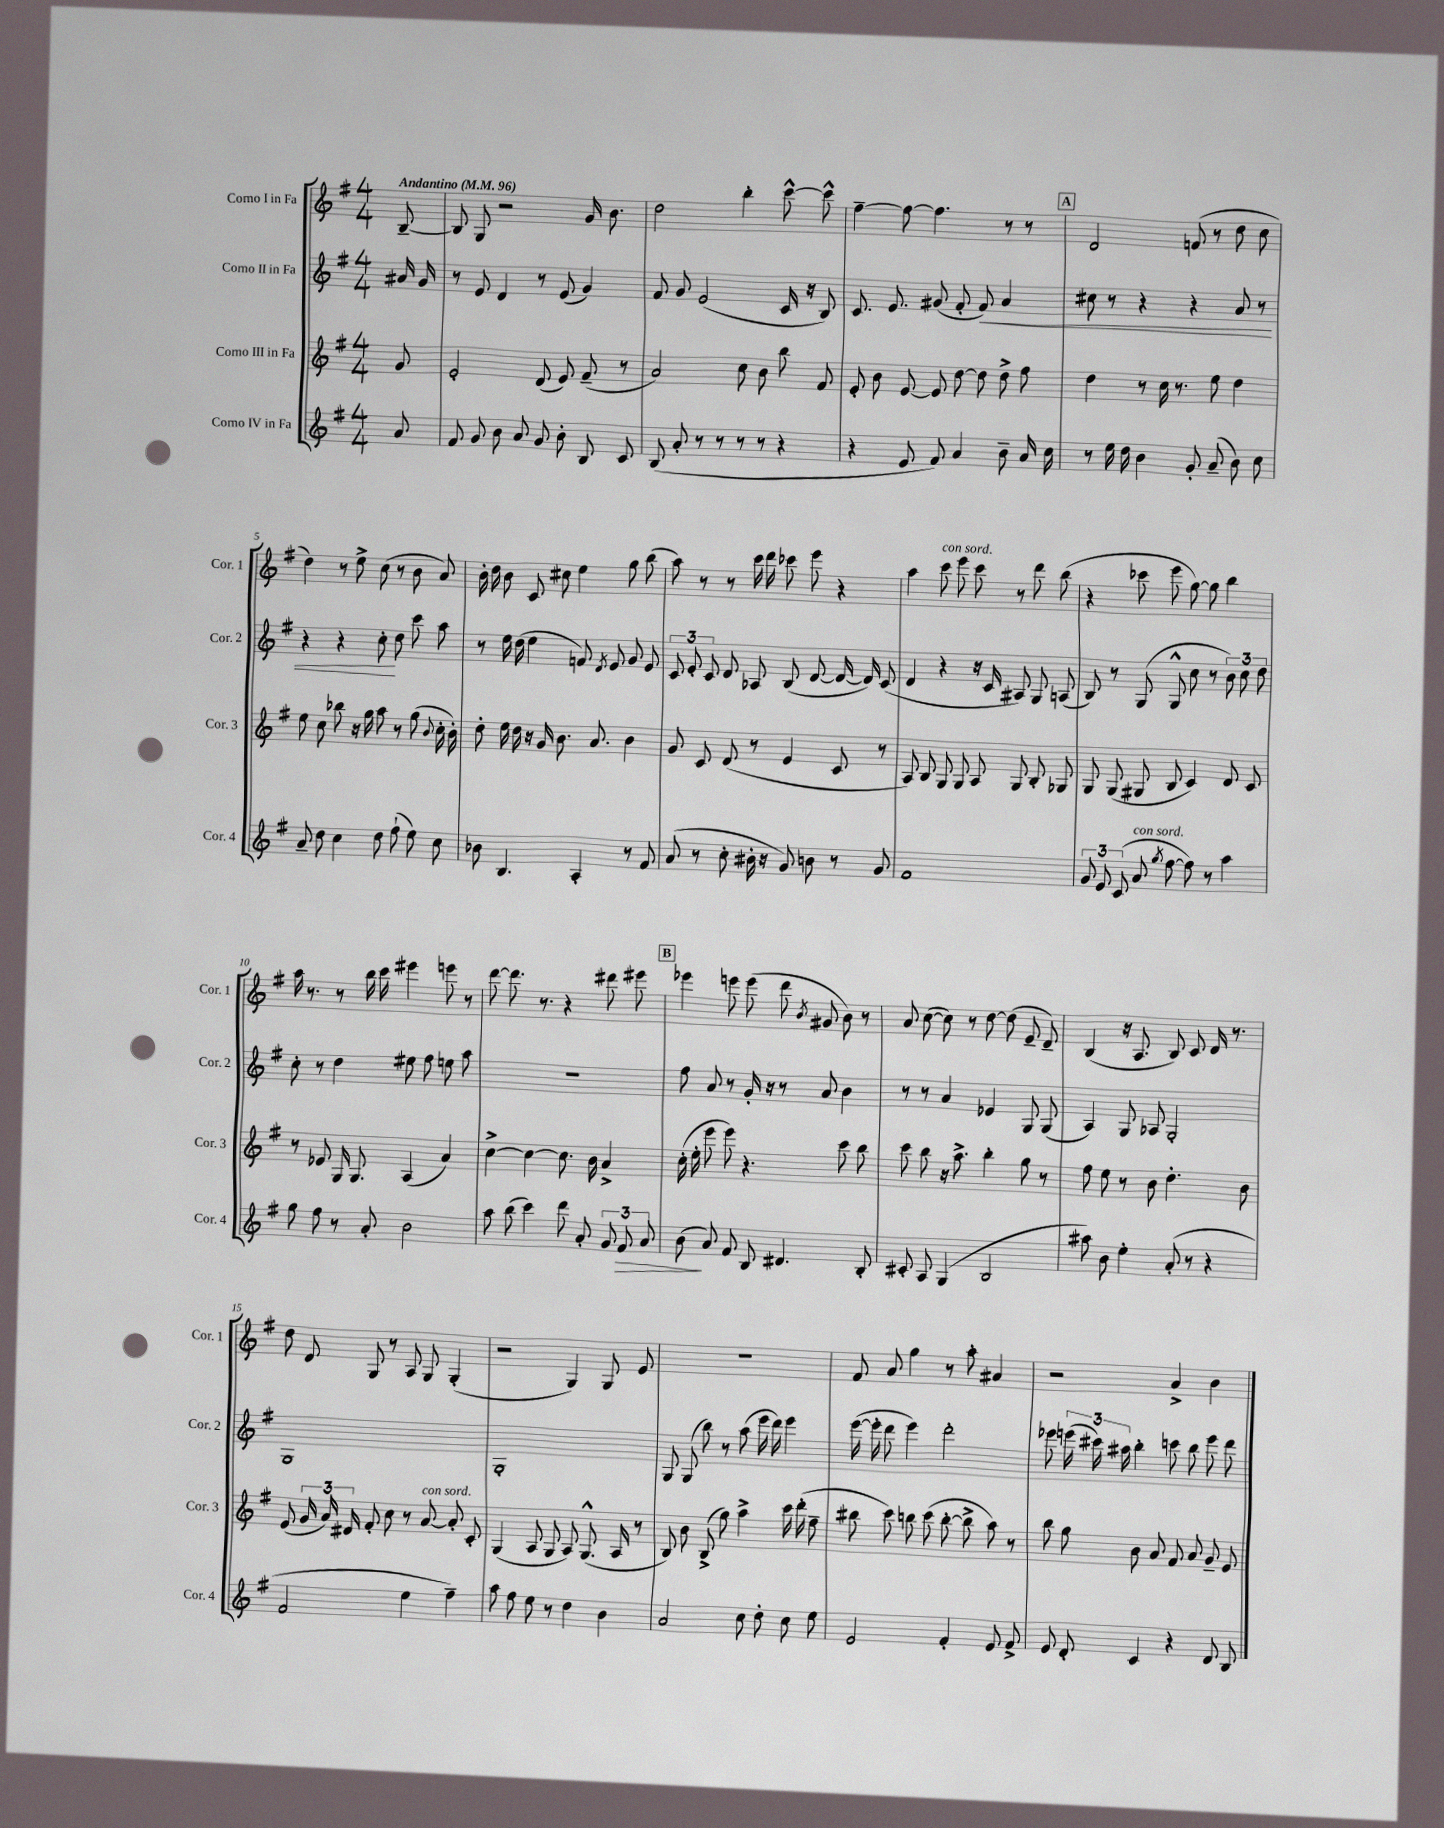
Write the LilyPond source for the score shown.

<<
\new StaffGroup <<
\new Staff = "s0" \with { instrumentName = "Corno I in Fa" shortInstrumentName = "Cor. 1" } {
    \clef treble \key g \major \numericTimeSignature \time 4/4 \partial 8 \tempo "Andantino" 4 = 96
    \autoBeamOff b8~-- |
    b8 g8 r2 g'16 b'8. |
    d''2 b''4-. c'''8~-^ c'''8-^ |
    fis''4~-- fis''8~ fis''4. r8 r8 |
    \mark \markup { \box "A" } d'2 f'8( r8 d''8 c''8 |
    d''4) r8 e''8-> c''8( r8 b'8 a'8) |
    b'16-. d''16 b'8 c'8 cis''8 e''4 g''8 b''8( |
    a''8) r8 r8 c'''16 d'''16 ces'''8 e'''8 r4 |
    a''4 c'''8^\markup { \italic "con sord." } e'''8 c'''8 r8 d'''8 b''8( |
    r4 ces'''8 e'''8 g''8~) g''8 b''4 |
    a''16 r8. r8 b''16 c'''16 eis'''4 e'''8 r8 |
    d'''8~ d'''8. r8. r4 dis'''8 eis'''8 |
    \mark \markup { \box "B" } ees'''4 e'''8 e'''8( d'''8 \acciaccatura { b'8 } gis'8 b'8) r8 |
    a'8 c''8~( c''8) r8 d''8~ d''8( e'8-- d'8--) |
    b4( r16 a8. b8) c'8 d'16 r8. |
    d''8 d'8 g8 r8 a8 g8 g4-.( |
    r2 g4) g8 e'8 |
    r1 |
    fis'8 a'8 g''4 r8 a''8-. ais'4 |
    r2 a'4-> b'4 \bar "|." |
}
\new Staff = "s1" \with { instrumentName = "Corno II in Fa" shortInstrumentName = "Cor. 2" } {
    \clef treble \key g \major \numericTimeSignature \time 4/4 \partial 8
    \autoBeamOff ais'16 g'16 |
    r8 e'8 d'4 r8 e'8( g'4) |
    fis'8 g'8 e'2( c'16 r16 b8) |
    c'8. e'8. gis'8( fis'8-. fis'8\<) a'4 |
    \mark \markup { \box "A" } cis''8 r8 r4 r4 a'8 r8 |
    r4 r4 c''8-.\! d''8 c'''8 a''8 |
    r8 e''16 d''16( e''4 f'8) \acciaccatura { d'8 } e'8 g'8 e'8 |
    \tuplet 3/2 { c'8 e'8-. c'8 } d'8 aes8 b8( d'8~ d'16~ d'16) c'8( |
    d'4 r4 r16 c'16 ais8) g8 a8( |
    b8) r8 g8( g8-^ c''8 r8 \tuplet 3/2 { b'8) c''8 d''8 } |
    c''8-. r8 d''4 eis''8 fis''8 e''8 a''8 |
    R1 |
    \mark \markup { \box "B" } fis''8 a'8 r8 g'16-. r16 r8 a'8 b'4 |
    r8 r8 a'4 ees'4 g8 g8( |
    a4) g8 aes8 g2-. |
    g1 |
    g1-. |
    g8 g8( b''8) r8 a''8( e'''16 d'''16) e'''4 |
    e'''16~( e'''16-. d'''8 e'''4) d'''2-. |
    ees'''8 \tuplet 3/2 { e'''16( cis'''16) ais''16 } b''4-. c'''8 b''8 e'''8 d'''8 \bar "|." |
}
\new Staff = "s2" \with { instrumentName = "Corno III in Fa" shortInstrumentName = "Cor. 3" } {
    \clef treble \key g \major \numericTimeSignature \time 4/4 \partial 8
    \autoBeamOff g'8 |
    e'2-. d'8( e'8) fis'8--( r8 |
    a'2) c''8 b'8 b''8 fis'8 |
    e'8-. b'8 e'8~ e'8 d''8~ d''8 d''8-> fis''8 |
    \mark \markup { \box "A" } d''4 r8 c''16 r8. e''8 d''4 |
    e''8 c''8 bes''8 r16 g''16 a''8 r8 g''8( \appoggiatura { b'8 } c''16-. b'16-.) |
    d''8-. e''16 d''16 r16 g'16 b'8. a'8. b'4 |
    g'8 c'8 d'8( r8 e'4 c'8 r8 |
    a8) b8 g8 g8 a8 g8 b8-. ges8 |
    g8 g8( gis8 b8 c'4) d'8 c'8 |
    r8 ees'8 g16 g8. a4( a'4) |
    c''4~-> c''4~ c''8. b'16 a'4-> |
    \mark \markup { \box "B" } c''16-.( e''16-. e'''8 e'''8) r4. c'''8 b''8 |
    c'''8 b''8 r16 a''8.-> b''4-. g''8 r8 |
    fis''8 e''8 r8 b'8 d''4.-. b'8 |
    e'8( \tuplet 3/2 { g'16 a'16) dis'16 } fis'8-. c''8 r8 a'8~^\markup { \italic "con sord." } a'8-. c'8-. |
    g4( a8 g8 a8) g8.-^( a16 r8 |
    b8) b'8 b8->( g''8) a''4-> c'''16 d'''16-.( fis''8-- |
    bis''8 c'''8) b''8 c'''8( b''8~-. b''8-> a''8) r8 |
    b''8 g''8 b'8 a'8 fis'8 a'8 g'8-- e'8 \bar "|." |
}
\new Staff = "s3" \with { instrumentName = "Corno IV in Fa" shortInstrumentName = "Cor. 4" } {
    \clef treble \key g \major \numericTimeSignature \time 4/4 \partial 8
    \autoBeamOff a'8 |
    fis'8 g'8 b'8 a'8 g'8 b'8-. b8 c'8 |
    b8( a'8-. r8 r8 r8 r8 r4 |
    r4 e'8 fis'8) a'4 b'8-- a'16 c''16 |
    \mark \markup { \box "A" } r8 e''16 d''16 b'4 g'8-. a'8--( b'8) c''8 |
    a'8-- d''8 c''4 d''8 fis''8-!( e''8) c''8 |
    bes'8 b4. a4-. r8 fis'8 |
    a'8( r8 c''8-. bis'16-. r16 g'8) b'8 r8 g'8 |
    fis'1 |
    \tuplet 3/2 { g'8 e'8 c'8( } a'8^\markup { \italic "con sord." } \acciaccatura { g''8 } fis''8~ fis''8) r8 a''4 |
    g''8 fis''8 r8 a'8-. b'2 |
    a''8 b''8( c'''4) d'''8 a'8-. \tuplet 3/2 { g'8 fis'8\> a'8 } |
    \mark \markup { \box "B" } b'8\!( a'8) fis'8 b8 dis'4. b8-. |
    cis'8-. a8 g4( b2 |
    ais''8) b'8 e''4-. a'8-.( r8 r4 |
    fis'2 e''4 fis''4--) |
    a''8 fis''8 e''8 r8 d''4 b'4 |
    a'2 c''8 d''8-. c''8 e''8 |
    e'2 fis'4-. e'8 fis'8-> |
    e'8 d'8-. c'4 r4 d'8 b8 \bar "|." |
}
>>
>>
